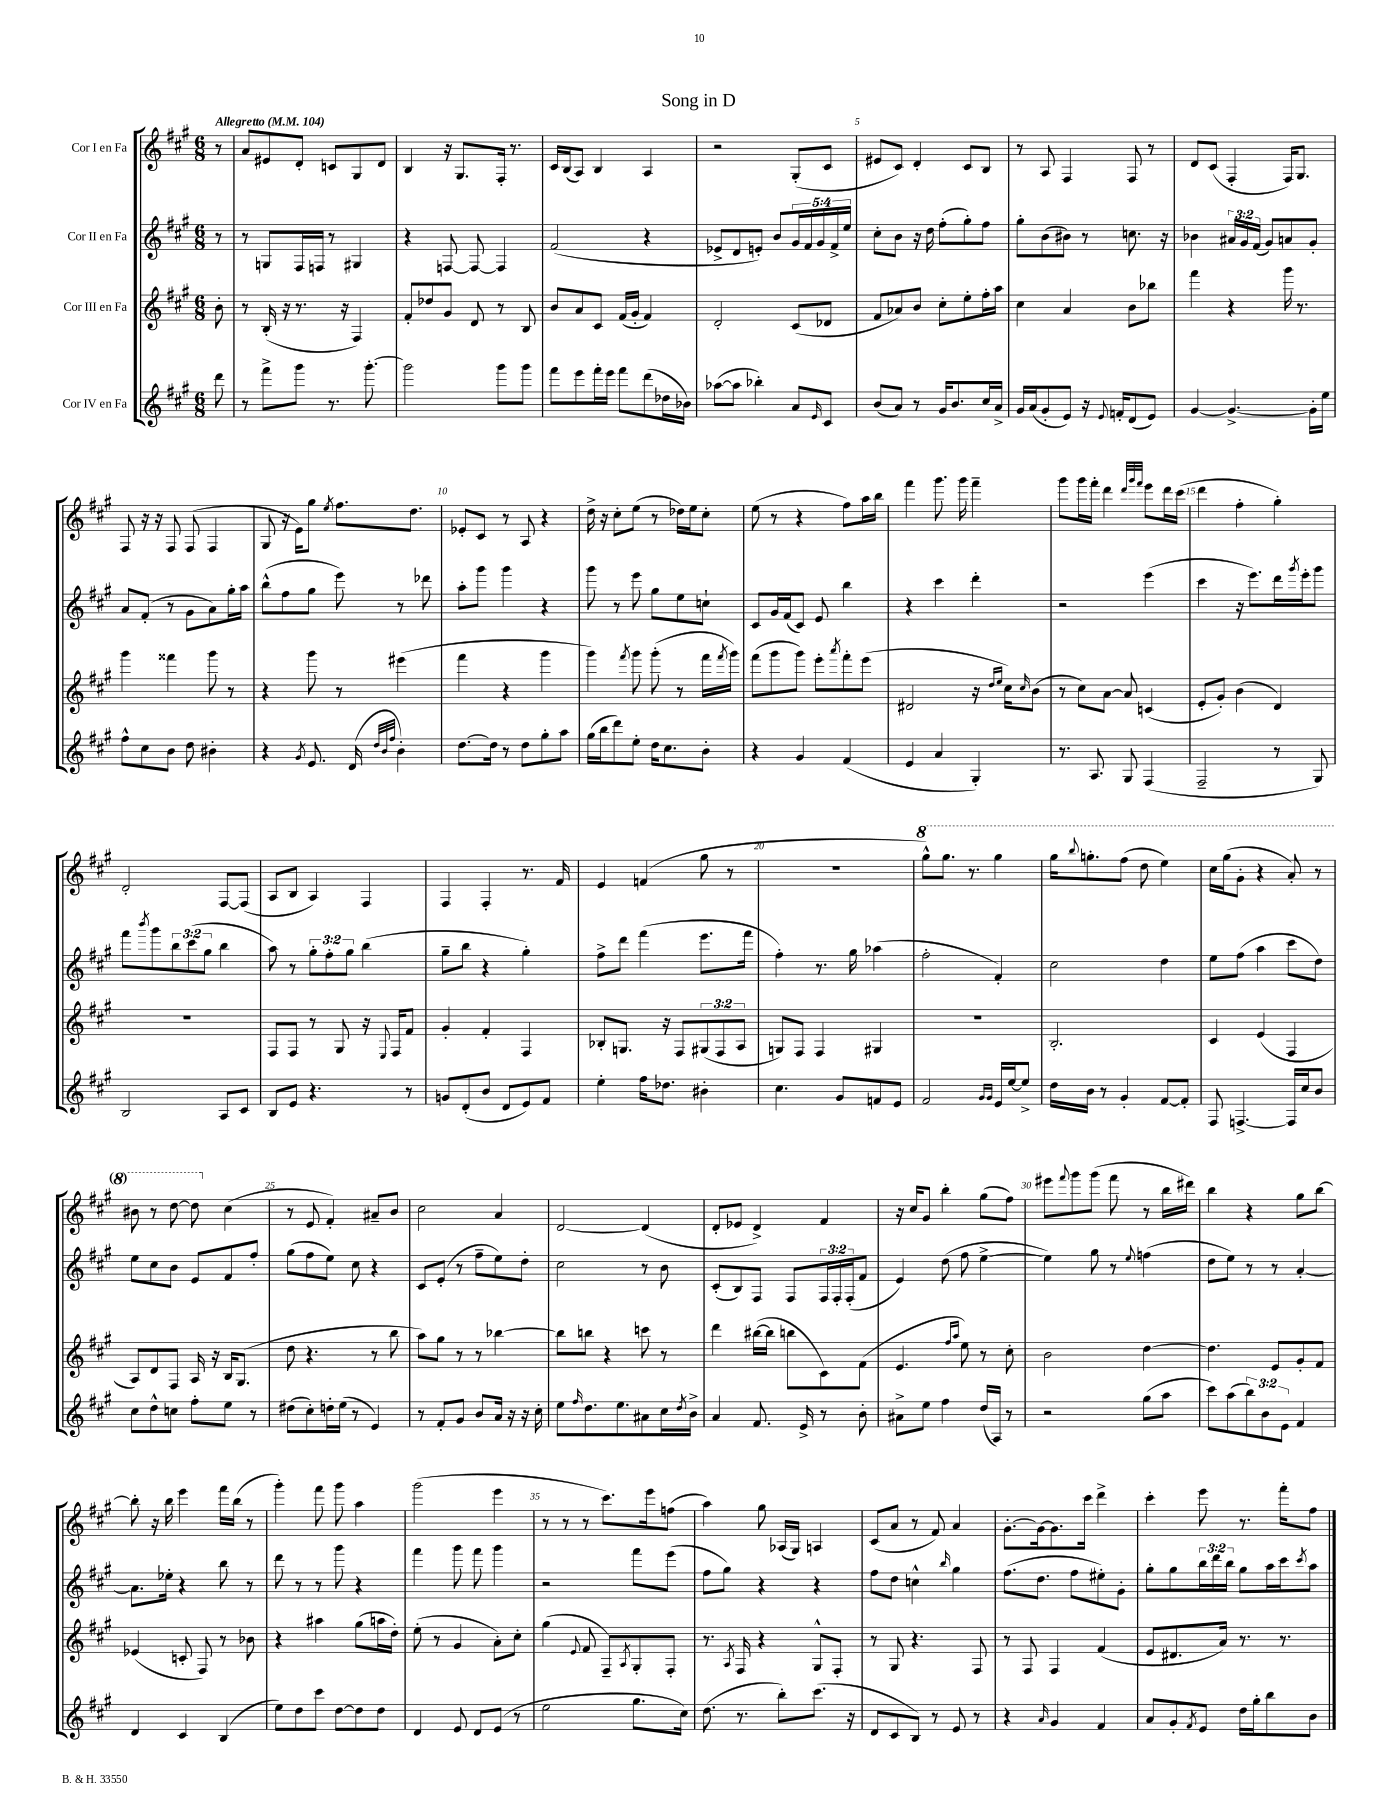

**kern	**kern	**kern	**kern
*staff4	*staff3	*staff2	*staff1
*clefG2	*clefG2	*clefG2	*clefG2
*k[f#c#g#]	*k[f#c#g#]	*k[f#c#g#]	*k[f#c#g#]
*M6/8	*M6/8	*M6/8	*M6/8
*MM104	*MM104	*MM104	*MM104
8ddd	8b'	8r	8r
=	=	=	=
8r	8r	8r	8a
8fff#^	(16B'	8G	8e#
.	16r	.	.
8ggg#	8.r	16F#	8d'
.	.	16F	.
8.r	.	8r	8c
.	16r	.	.
.	4F#)	4G#	8G#
[8.ggg#'	.	.	.
.	.	.	8d
=	=	=	=
2ggg#]	8f#'	4r	4B
.	8dd-	.	.
.	8g#	[8F	16r
.	.	.	8.G#
.	8d	8F_	.
8ggg#	8r	4F]	16F#'
.	.	.	8.r
8ggg#	8B	.	.
=	=	=	=
8fff#	8b	(2f#	16c#
.	.	.	(16B
8eee	8a	.	8A)
16fff#'	8c#	.	4B
16eee	.	.	.
8fff#	(16f#	.	.
.	16g#'	.	.
(8ddd	4f#)	4r	4A
16dd-	.	.	.
16b-)	.	.	.
=	=	=	=
([8aa-	2d'	8e-^	2r
8aa-]	.	8d	.
4bb-')	.	8e')	.
.	.	8b	.
8a	(8c#	20g#	(8G#'
.	.	20f#	.
.	.	20g#	.
16qqe	.	.	.
8c#	8d-	.	8c#
.	.	20f#^	.
.	.	20ee	.
=	=	=	=
(8b	8f#	8cc#'	8e#
8a)	8a-)	8b	8c#)
8r	8b	16r	4d'
.	.	16dd	.
16g#	8cc#'	(8ff#'	.
8.b	.	.	.
.	8ee'	8gg#')	8c#
16cc#	16ff#'	8ff#	8B
16a^	16aa	.	.
=	=	=	=
16g#	4cc#	8gg#'	8r
(16a	.	.	.
8g#'	.	(8b	8A
8e)	4a	8b#)	4F#
16r	.	8r	.
8qqe	.	.	.
16f'	.	.	.
(8d	8b	8.cc	8F#
8e)	8bb-	.	8r
.	.	16r	.
=	=	=	=
[4g#	4fff#	4b-	8d
.	.	.	(8c#
4.g#^_	4r	24a#	4F#'
.	.	24g#	.
.	.	(24f#	.
.	.	8g#)	.
.	16ggg#	8a	16F#)
.	8.r	.	8.G#
16g#']	.	8g#'	.
16ee	.	.	.
=	=	=	=
8ff#^^	4ggg#	8a	8F#
8cc#	.	(8f#'	16r
.	.	.	16r
8b	4fff##	8r	8F#
8dd	.	8g#	(8F#
4b#'	8ggg#	8a)	4F#
.	8r	16gg#'	.
.	.	16aa	.
=	=	=	=
4r	4r	(8bb^^	8G#
.	.	8ff#	16r
.	.	.	16e)
8qg#	.	.	.
8.e	8ggg#	8gg#	8gg#
.	.	.	8qee
.	8r	8eee)	8.ff#
(16d	.	.	.
32qqdd	.	.	.
32qqb	.	.	.
32qqff#	.	.	.
4b')	(4eee#	8r	.
.	.	.	8.dd
.	.	8ddd-	.
=	=	=	=
[8.dd	4fff#	8aa'	8e-'
.	.	8ggg#	8c#
16dd]	.	.	.
8r	4r	4ggg#	8r
8dd	.	.	8A
8gg#'	4ggg#	4r	4r
8aa	.	.	.
=	=	=	=
(16gg#	4ggg#)	8ggg#	16dd^
16bb	.	.	16r
8ddd)	.	8r	8cc#'
.	8qfff#	.	.
8ee'	8ggg#	8eee	(8ee
16dd	(8ggg#'	8gg#	8r
8.cc#	.	.	.
.	8r	8ee	16dd-)
.	.	.	16ee
8b'	16fff#	8cc`	8cc#'
.	8qfff#	.	.
.	16ggg#)	.	.
=	=	=	=
4r	(8fff#	8c#	(8ee
.	8ggg#	16g#	8r
.	.	(16f#	.
4g#	8ggg#)	8c#)	4r
.	8eee'	8e	.
.	8qaaa	.	.
(4f#	8fff#'	4bb	8ff#)
.	(8eee	.	16aa
.	.	.	16bb
=	=	=	=
4e	2d#	4r	4fff#
4a	.	4ccc#	8.ggg#
.	.	.	16ggg#
4G#')	16r	4ddd'	4fff#~
.	16qqdd	.	.
.	16qqee	.	.
.	16cc#)	.	.
.	16qqcc#	.	.
.	(8b	.	.
=	=	=	=
8.r	8r	2r	8ggg#
.	8cc#)	.	16ggg#
8.A	.	.	16fff#'
.	[8a	.	4ddd
8G#	8a]	.	.
.	.	.	32qqddd
.	.	.	32qqggg#
.	.	.	32qqfff#
(4F#	(4c	(4eee	8eee
.	.	.	16ddd
.	.	.	(16ccc#
=	=	=	=
2F#~	8e'	4ccc#	4ddd
.	8g#')	.	.
.	(4b	16r	4ff#'
.	.	8.eee)	.
8r	4d)	16ddd	4gg#')
.	.	8qggg#	.
.	.	16eee'	.
8G#)	.	8ggg#	.
=	=	=	=
2B	2.r	8fff#	2d'
.	.	8qbbb	.
.	.	8ggg#	.
.	.	12bb	.
.	.	(12ccc#	.
.	.	12gg#	.
8A	.	4bb	[8F#
8c#	.	.	(8F#]
=	=	=	=
8B	8F#	8aa)	8A
8e	8F#	8r	8B
4.r	8r	12gg#'	4A)
.	.	12ff#'	.
.	8G#	.	.
.	.	12gg#	.
.	16r	(4bb	4F#
.	8qqE	.	.
.	16F#	.	.
8r	8f#	.	.
=	=	=	=
8g	4g#'	8gg#~	4F#
(8d'	.	8bb	.
8b	4f#'	4r	4F#'
8d	.	.	.
8e)	4F#	4gg#')	8.r
8f#	.	.	.
.	.	.	16f#
=	=	=	=
4ee'	8B-'	8ff#^	4e
.	8.G	8ddd	.
16ff#	.	(4fff#	(4f
8.dd-	16r	.	.
.	8F#	.	.
4b#'	(12G#	8.eee	8gg#
.	12F#	.	.
.	.	.	8r
.	12A	.	.
.	.	16fff#	.
=	=	=	=
4.cc#	8G)	4ff#')	2.r
.	8F#	.	.
.	4F#	8.r	.
8g#	.	.	.
.	.	16gg#	.
8f	4G#	(4aa-	.
8e	.	.	.
=	=	=	=
2f#	2.r	2ff#'	8ggg#^^)
.	.	.	8.ggg#
.	.	.	8.r
16qqg#	.	.	.
16qqg#	.	.	.
16e	.	4f#')	4ggg#
[16ee	.	.	.
8ee^]	.	.	.
=	=	=	=
16dd	2.B'	2cc#	16ggg#
.	.	.	8qqbbb
16b	.	.	8.ggg'
8r	.	.	.
4g#'	.	.	(8fff#
.	.	.	8ddd
[8f#	.	4dd	4eee)
8f#']	.	.	.
=	=	=	=
8F#	4c#	8ee	16ccc#
.	.	.	(16ggg#
[4.F^	.	(8ff#	8gg#'
.	(4e	4aa	4r
16F]	4F#	8ccc#	8aa')
16cc#	.	.	.
8b	.	8dd)	8r
=	=	=	=
8cc#	8A)	8ee	8bb#
8dd^^	8d	8cc#	8r
8cc	8F#	8b	[8ddd
8ff#'	16A	8e	8ddd]
.	16r	.	.
8ee	16B	8f#	(4cc#
.	(8.G#	.	.
8r	.	8ff#'	.
=	=	=	=
(8dd#	8dd	(8gg#	8r
8cc#')	4.r	8ff#	8e
16dd'	.	8ee)	4f#')
(16ee	.	.	.
8r	.	8cc#	.
4e)	8r	4r	8a#~
.	8bb	.	8b
=	=	=	=
8r	8aa)	8c#	2cc#
8f#'	8gg#	(8e'	.
8g#	8r	8r	.
8b	8r	8ff#~	.
16a	[4bb-	8ee)	4a
16r	.	.	.
16r	.	8dd'	.
16cc#'	.	.	.
=	=	=	=
8ee	8bb-]	2cc#	[2d
16qqff#	.	.	.
8.dd	8bb	.	.
.	4r	.	.
8.ee	.	.	.
8a#	8ccc	8r	(4d]
16cc#	8r	8b	.
8qdd	.	.	.
16b^	.	.	.
=	=	=	=
4a	4ddd	(8c#'	8d'
.	.	8B)	8e-
8.f#	([16bb#	8F#	4d^)
.	16bb#]	.	.
.	8bb	8F#	.
16e^	.	.	.
8r	8c#)	24F#	4f#
.	.	24F#'	.
.	.	(24F#'	.
8b'	(8f#	8f#	.
=	=	=	=
8a#^	4.e	4e)	16r
.	.	.	16cc#
8ee	.	.	8g#
4ff#	.	(8dd	4bb'
.	16qqff#	.	.
.	16qqaa	.	.
.	8ee)	8ff#	.
(16dd	8r	[4ee^	(8gg#
16A)	.	.	.
8r	8cc#'	.	8ff#)
=	=	=	=
2r	2b	4ee])	8eee#
.	.	.	8qqfff#
.	.	.	8ggg#
.	.	8gg#	(8ggg#
.	.	8r	8fff#
.	.	8qqee	.
(8gg#	[4dd	(4ff	8r
8aa	.	.	16bb
.	.	.	16ddd#)
=	=	=	=
8ccc#)	4.dd]	8dd	4bb
(8aa	.	8ee)	.
12bb)	.	8r	4r
12b	.	.	.
.	8e	8r	.
12e	.	.	.
4f#	8g#'	[4a'	8gg#
.	8f#	.	[8bb
=	=	=	=
4d	(4e-	8.a]	8bb']
.	.	.	16r
.	.	16ee-'	16bb
4c#	8c'	4r	4eee
.	8F#)	.	.
(4B	8r	8bb	16fff#
.	.	.	(16bb
.	8b-	8r	8r
=	=	=	=
8ee)	4r	8ddd	4ggg#')
8dd	.	8r	.
8ccc#	4aa#	8r	8fff#
[8dd	.	8ggg#	8ggg#
8dd]	(8gg#	4r	4aa
8dd	16aa	.	.
.	16dd')	.	.
=	=	=	=
4d	(8ee'	4fff#	(2ggg#
.	8r	.	.
8e	4g#	8ggg#	.
8d	.	8fff#	.
(8e	8a')	4ggg#	4eee
8r	8cc#'	.	.
=	=	=	=
2ee	(4gg#	2r	8r
.	.	.	8r
.	8qqe	.	.
.	8f#	.	8r
.	8F#~)	.	8.ccc#)
.	8qA	.	.
8.gg#	8G#'	8fff#	.
.	.	.	16eee
.	8F#'	(8eee	(8ff
16cc#)	.	.	.
=	=	=	=
(8.dd	8.r	8ff#	4aa)
.	.	8gg#)	.
.	8qA	.	.
8.r	16F#	.	.
.	4r	4r	8gg#
8bb')	.	.	(16A-
.	.	.	16G#)
(8.ccc#	8G#^^	4r	4A
.	8F#'	.	.
16r	.	.	.
=	=	=	=
8d	8r	8ff#	(8c#
8c#	8G#	8dd	8a
8B)	4.r	4cc^^	8r
8r	.	.	8f#)
.	.	16qqbb	.
8e	.	4gg#	4a
8r	8F#	.	.
=	=	=	=
4r	8r	(8.ff#	[8.g#'
.	8F#	.	.
.	.	8.dd	16g#_
16qqa	.	.	.
4g#	4F#	.	8.g#]
.	.	8ff#	.
.	.	.	16ccc#
4f#	(4f#	8ee#')	4ddd^
.	.	8g#'	.
=	=	=	=
8a	8e	8gg#'	4ccc#'
8g#'	8.d#	8gg#	.
8qf#	.	.	.
8e	.	24bb	8eee
.	.	24ddd	.
.	16a)	.	.
.	.	24bb	.
16dd	8.r	8gg#	8.r
16gg#'	.	.	.
8bb	.	16aa	.
.	8.r	16ccc#	16fff#'
.	.	8qccc#	.
8b	.	8aa	8ff#
==	==	==	==
*-	*-	*-	*-
